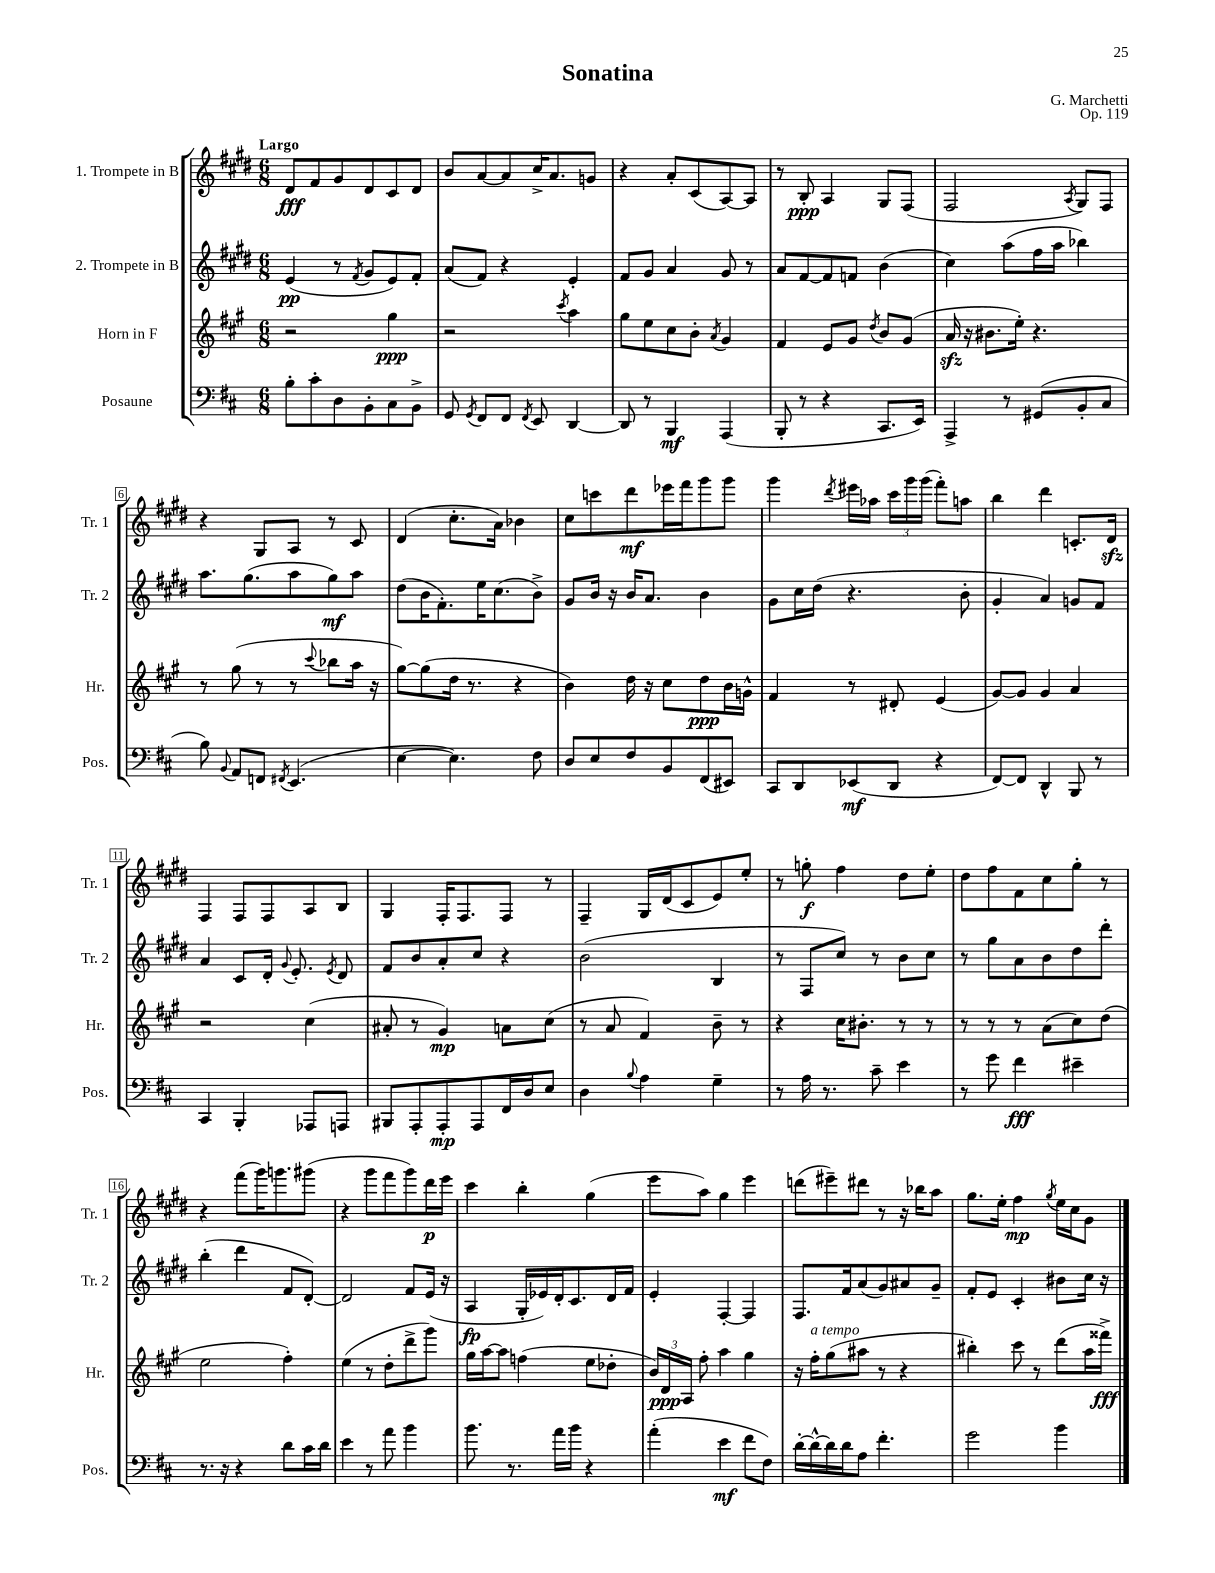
\header { title = "Sonatina" composer = "G. Marchetti" opus = "Op. 119" }
<<
\new StaffGroup <<
\new Staff = "s0" \with { instrumentName = "1. Trompete in B" shortInstrumentName = "Tr. 1" } {
    \clef treble \key e \major \numericTimeSignature \time 6/8 \tempo "Largo"
    \autoBeamOff dis'8[\fff fis'8 gis'8 dis'8 cis'8 dis'8] |
    b'8[ a'8~ a'8 cis''16-> a'8. g'8] |
    r4 a'8[-. cis'8( a8~) a8] |
    r8 b8-.\ppp a4 gis8[ fis8]( |
    fis2 \acciaccatura { a8 } gis8[) fis8] |
    r4 gis8[ a8] r8 cis'8 |
    dis'4( cis''8.[-. a'16]) bes'4 |
    cis''8[ c'''8 dis'''8\mf ees'''16 fis'''16 gis'''8 gis'''8] |
    gis'''4 \acciaccatura { dis'''8 } eis'''16[ aes''16] \tuplet 3/2 { cis'''16[ gis'''16 gis'''16]( } fis'''8[-.) a''8] |
    b''4 dis'''4 c'8.[-. dis'16]\sfz |
    fis4 fis8[ fis8 a8 b8] |
    gis4 fis16[-. fis8. fis8] r8 |
    fis4-- gis16[ dis'16( cis'8 e'8) e''8]-. |
    r8 g''8-.\f fis''4 dis''8[ e''8]-. |
    dis''8[ fis''8 fis'8 cis''8 gis''8]-. r8 |
    r4 fis'''8[( gis'''16) g'''8. gis'''8]( |
    r4 gis'''8[ fis'''8 gis'''8) dis'''16\p e'''16] |
    cis'''4 b''4-. gis''4( |
    e'''8[ a''8]) gis''4 e'''4 |
    d'''8[( eis'''8--) dis'''8] r8 r16 bes''16[ a''8] |
    gis''8.[ e''16]-. fis''4\mp \acciaccatura { gis''8 } e''16[ cis''16 gis'8] \bar "|." |
}
\new Staff = "s1" \with { instrumentName = "2. Trompete in B" shortInstrumentName = "Tr. 2" } {
    \clef treble \key e \major \numericTimeSignature \time 6/8
    \autoBeamOff e'4\pp( r8 \acciaccatura { fis'8 } gis'8[ e'8) fis'8]-. |
    a'8[( fis'8]) r4 e'4-. |
    fis'8[ gis'8] a'4 gis'8 r8 |
    a'8[ fis'8~ fis'8 f'8] b'4( |
    cis''4) a''8[( fis''16 a''16] bes''4) |
    a''8.[ gis''8.( a''8 gis''8\mf) a''8] |
    dis''8[( b'16 fis'8.-.) e''16 cis''8.( b'8]->) |
    gis'8[ b'16] r16 b'16[ a'8.] b'4 |
    gis'8[ cis''16 dis''16]( r4. b'8-. |
    gis'4-. a'4) g'8[ fis'8] |
    a'4 cis'8[ dis'16]-. \appoggiatura { gis'8 } e'8.-. \acciaccatura { e'8 } dis'8 |
    fis'8[ b'8 a'8-. cis''8] r4 |
    b'2( b4 |
    r8 fis8[ cis''8]) r8 b'8[ cis''8] |
    r8 gis''8[ a'8 b'8 dis''8 dis'''8]-. |
    b''4-.( dis'''4 fis'8[ dis'8]~-.) |
    dis'2 fis'8[ e'16]( r16 |
    a4\fp gis16[-. ees'16) dis'16-. cis'8. dis'16 fis'16] |
    e'4-. fis4~-. fis4 |
    fis8.[ fis'16 a'8( gis'8) ais'8 gis'8]-- |
    fis'8[-. e'8] cis'4-. bis'8[ cis''16] r16 \bar "|." |
}
\new Staff = "s2" \with { instrumentName = "Horn in F" shortInstrumentName = "Hr." } {
    \clef treble \key a \major \numericTimeSignature \time 6/8
    \autoBeamOff r2 gis''4\ppp |
    r2 \acciaccatura { cis'''8 } a''4 |
    gis''8[ e''8 cis''8 b'8]-. \acciaccatura { a'8 } gis'4 |
    fis'4 e'8[ gis'8] \acciaccatura { d''8 } b'8[ gis'8]( |
    a'16\sfz r16 bis'8.[ e''16]-.) r4. |
    r8 gis''8( r8 r8 \appoggiatura { cis'''8 } bes''8[ a''16] r16 |
    gis''8[~) gis''8( d''16] r8. r4 |
    b'4) d''16 r16 cis''8[ d''8\ppp b'16 g'16]-^ |
    fis'4 r8 dis'8-. e'4( |
    gis'8[~) gis'8] gis'4 a'4 |
    r2 cis''4( |
    ais'8-. r8 gis'4\mp) a'8[ cis''8]( |
    r8 a'8 fis'4) b'8-- r8 |
    r4 cis''16[ bis'8.]-. r8 r8 |
    r8 r8 r8 a'8[( cis''8) d''8]( |
    e''2 fis''4-.) |
    e''4( r8 d''8[-. d'''8-> gis'''8]) |
    gis''16[ a''16~ a''8] f''4( e''8[ des''8]-. |
    \tuplet 3/2 { b'16[) d'16\ppp a16] } fis''8-. a''4 gis''4 |
    r16 fis''16[-.^\markup { \italic "a tempo" } gis''8( ais''8] r8 r4 |
    bis''4-.) cis'''8 r8 d'''8[( a''16 fisis'''16]->\fff) \bar "|." |
}
\new Staff = "s3" \with { instrumentName = "Posaune" shortInstrumentName = "Pos." } {
    \clef bass \key d \major \numericTimeSignature \time 6/8
    \autoBeamOff b8[-. cis'8-. d8 b,8-. cis8 b,8]-> |
    g,8 \acciaccatura { g,8 } fis,8[ fis,8] \acciaccatura { fis,8 } e,8 d,4~ |
    d,8 r8 b,,4\mf a,,4( |
    b,,8-. r8 r4 cis,8.[ e,16]) |
    a,,4-> r8 gis,8[( b,8-. cis8] |
    b8) \appoggiatura { b,8 } a,8[ f,8] \acciaccatura { fis,8 } e,4.( |
    e4~ e4.) fis8 |
    d8[ e8 fis8 b,8 fis,8( eis,8]) |
    cis,8[ d,8 ees,8\mf( d,8] r4 |
    fis,8[~) fis,8] d,4-^ b,,8 r8 |
    cis,4 b,,4-. aes,,8[ a,,8] |
    bis,,8[ a,,8-. a,,8-.\mp a,,8 fis,16 d16 e8] |
    d4 \appoggiatura { b8 } a4 g4-- |
    r8 a16 r8. cis'8-- e'4 |
    r8 g'8 fis'4\fff eis'4-- |
    r8. r16 r4 d'8[ cis'16 d'16] |
    e'4 r8 a'8 b'4 |
    b'8. r8. a'16[ b'16] r4 |
    a'4-.( e'4\mf fis'8[ fis8]) |
    d'16[~-. d'16~-^ d'16 d'16 a8] fis'4.-. |
    g'2 b'4 \bar "|." |
}
>>
>>
\layout { \context { \Score \override BarNumber.stencil = #(make-stencil-boxer 0.1 0.3 ly:text-interface::print) } }
